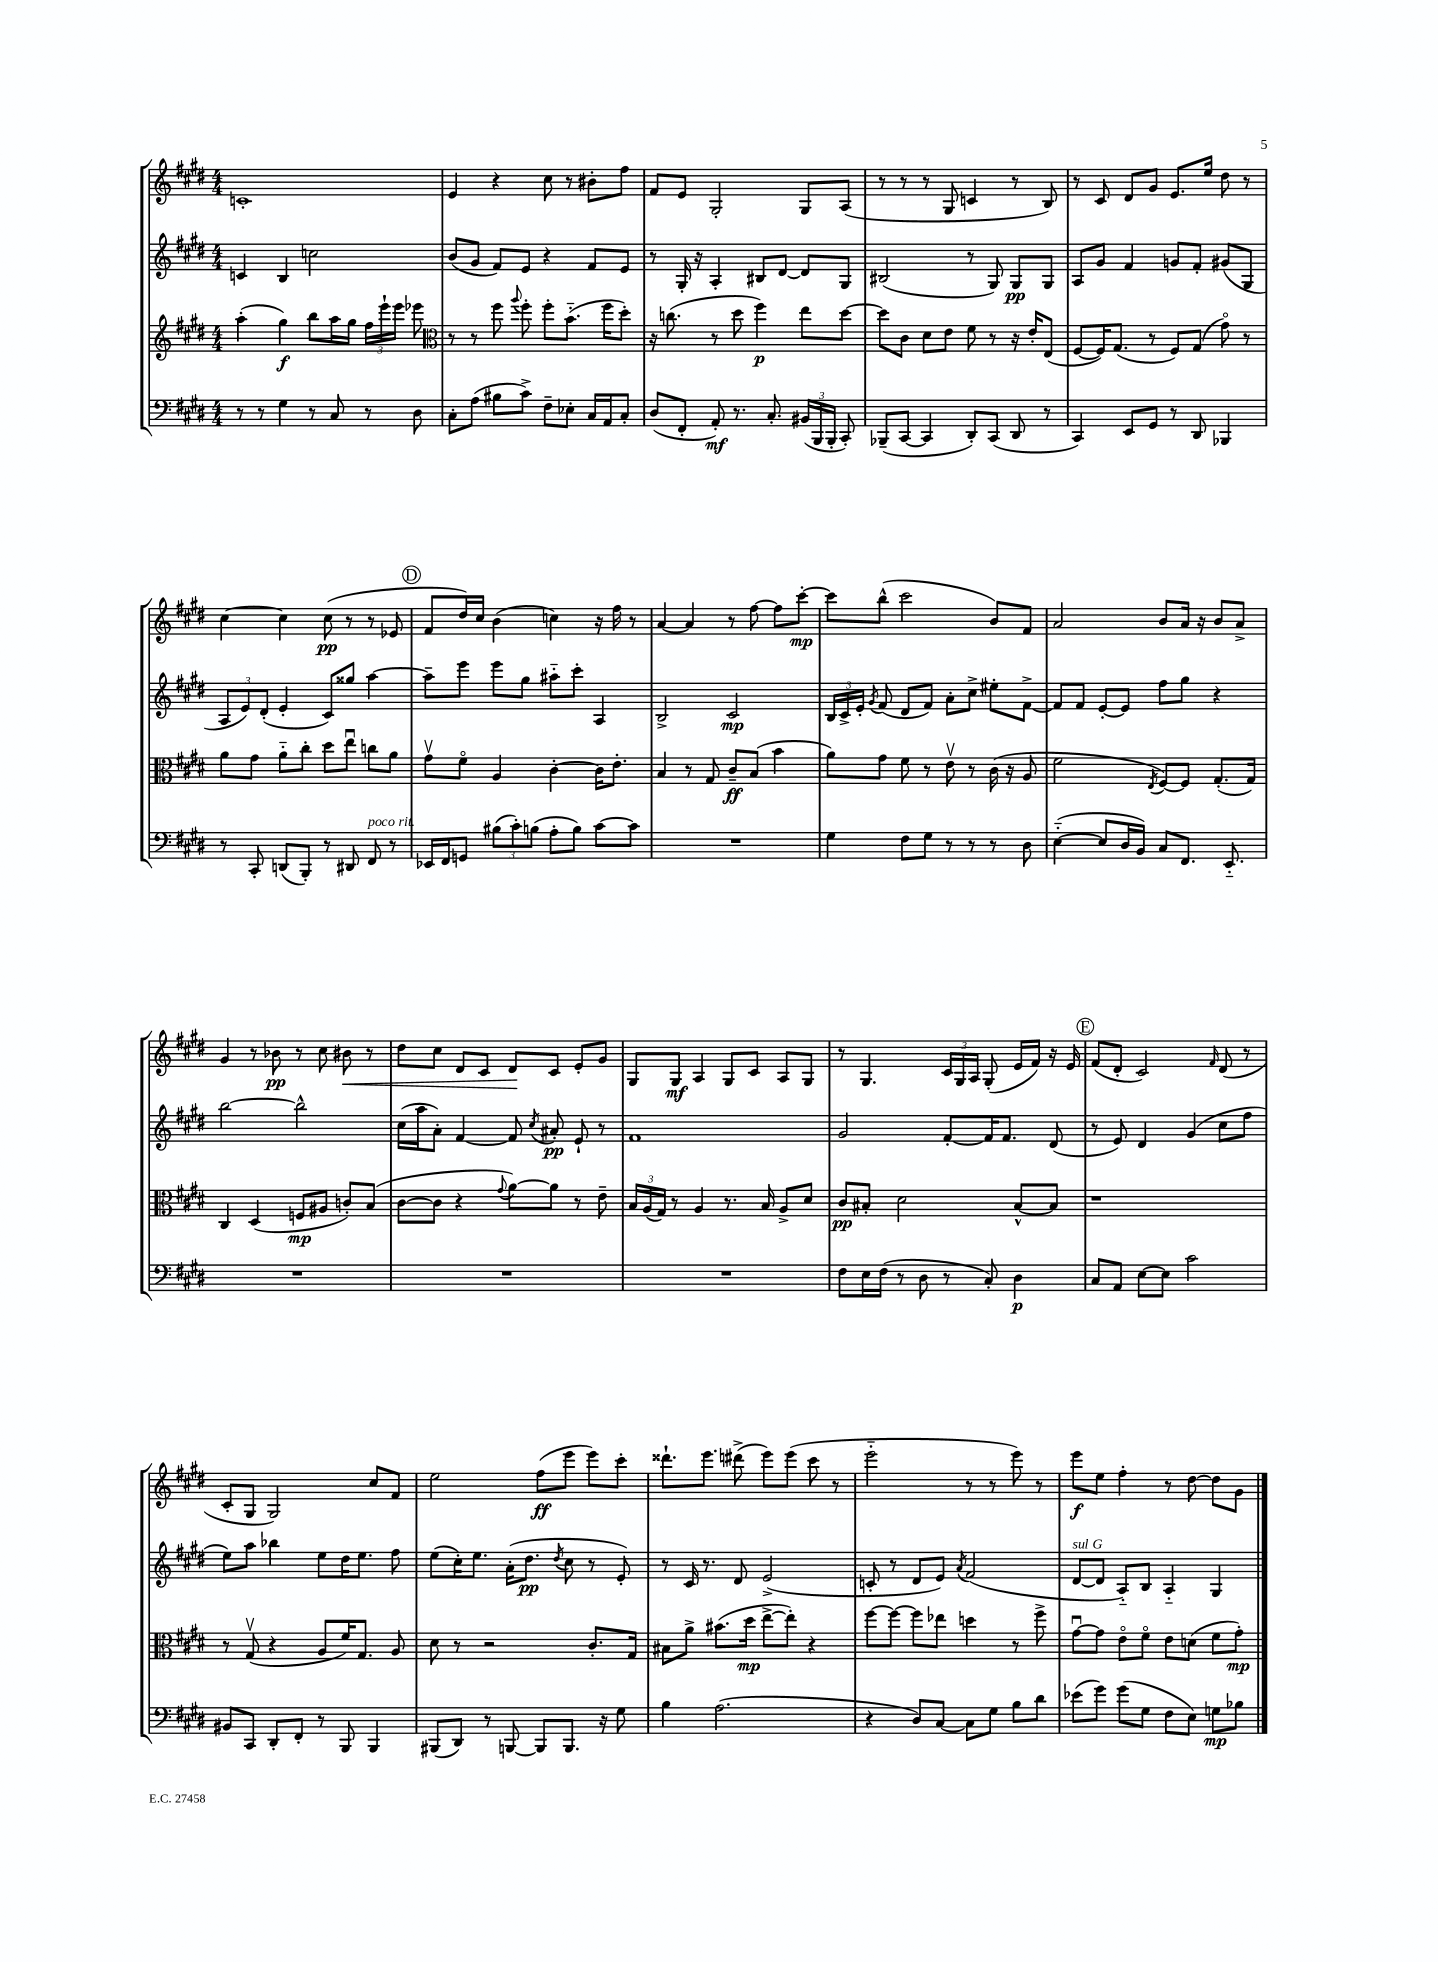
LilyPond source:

<<
\new StaffGroup <<
\new Staff = "s0" {
    \clef treble \key e \major \numericTimeSignature \time 4/4
    \autoBeamOff c'1-. |
    e'4 r4 cis''8 r8 bis'8[-. fis''8] |
    fis'8[ e'8] gis2-. gis8[ a8]( |
    r8 r8 r8 gis8 c'4 r8 b8) |
    r8 cis'8 dis'8[ gis'8] e'8.[ e''16] dis''8 r8 |
    cis''4~ cis''4 cis''8\pp( r8 r8 ees'8 |
    \mark \markup { \circle "D" } fis'8[ dis''16) cis''16] b'4( c''4) r16 fis''16 r8 |
    a'4~ a'4 r8 fis''8~ fis''8[ cis'''8]~-.\mp |
    cis'''8[ b''8]-^( cis'''2 b'8[) fis'8] |
    a'2 b'8[ a'16] r16 b'8[ a'8]-> |
    gis'4 r8 bes'8\pp r8 cis''8 bis'8\< r8 |
    dis''8[ cis''8] dis'8[ cis'8] dis'8[\! cis'8] e'8[-. gis'8] |
    gis8[ gis8]\mf a4 gis8[ cis'8] a8[ gis8] |
    r8 gis4. \tuplet 3/2 { cis'16[ gis16 a16] } gis8-.( e'16[ fis'16]) r16 e'16 |
    \mark \markup { \circle "E" } fis'8[( dis'8]-. cis'2) \grace { fis'16 } dis'8( r8 |
    cis'8[-. gis8] gis2) cis''8[ fis'8] |
    e''2 fis''8[\ff( e'''8] e'''8[) cis'''8]-. |
    disis'''8.[-! e'''8.] dis'''8->( e'''8[) e'''8]( cis'''8 r8 |
    e'''2-_ r8 r8 e'''8) r8 |
    e'''8[\f e''8] fis''4-. r8 dis''8~ dis''8[ gis'8] \bar "|." |
}
\new Staff = "s1" {
    \clef treble \key e \major \numericTimeSignature \time 4/4
    \autoBeamOff c'4 b4 c''2 |
    b'8[( gis'8] fis'8[) e'8] r4 fis'8[ e'8] |
    r8 gis16-. r16 a4-. bis8[ dis'8]~ dis'8[ gis8] |
    bis2( r8 gis8) gis8[\pp gis8] |
    a8[ gis'8] fis'4 g'8[ fis'8]-. gis'8[( gis8] |
    \tuplet 3/2 { a8[ e'8) dis'8]-.( } e'4-. cis'8[) gisis''8] a''4~ |
    \mark \markup { \circle "D" } a''8[-- e'''8] e'''8[ gis''8] ais''8[-_ cis'''8]-. a4 |
    b2-> cis'2\mp |
    \tuplet 3/2 { b16[ cis'16-> e'16]-. } \acciaccatura { gis'8 } fis'8( dis'8[ fis'8]) a'8[-. cis''8]-> eis''8[-. fis'8]~-> |
    fis'8[ fis'8] e'8[~-. e'8] fis''8[ gis''8] r4 |
    b''2~ b''2-^ |
    cis''16[( a''16 a'8]-.) fis'4~ fis'8 \acciaccatura { cis''8 } ais'8-.\pp e'8-! r8 |
    fis'1 |
    gis'2 fis'8[~-. fis'16 fis'8.] dis'8( |
    \mark \markup { \circle "E" } r8 e'8) dis'4 gis'4( cis''8[ fis''8] |
    e''8[) a''8] bes''4 e''8[ dis''16 e''8.] fis''8 |
    e''8[( cis''16-.) e''8.] a'16[-.( dis''8.]\pp \acciaccatura { dis''8 } cis''8 r8 e'8-.) |
    r8 cis'16 r8. dis'8 e'2->( |
    c'8-. r8 dis'8[ e'8]) \acciaccatura { a'8 } fis'2( |
    dis'8[~^\markup { \italic "sul G" } dis'8] a8[-_) b8] a4-_ gis4 \bar "|." |
}
\new Staff = "s2" {
    \clef treble \key e \major \numericTimeSignature \time 4/4
    \autoBeamOff a''4-.( gis''4\f) b''8[ a''16 gis''16] \tuplet 3/2 { fis''16[ e'''16-! e'''16] } ees'''8 |
    \clef alto r8 r8 fis''8 \appoggiatura { a''8 } fis''8-. fis''8[-. b'8.]-_( fis''16[ dis''8]-.) |
    r16 c''8.( r8 dis''8 fis''4\p) e''8[ dis''8]~ |
    dis''8[ cis'8] dis'8[ e'8] fis'8 r8 r16 e'16[-. e8]( |
    fis8[~ fis16) gis8.]( r8 fis8[) gis8]( gis'8\flageolet) r8 |
    a'8[ gis'8] a'8[-_ cis''8]-. dis''8[ e''8]\downbow c''8[ a'8] |
    \mark \markup { \circle "D" } gis'8[\upbow fis'8]\flageolet a4 cis'4~-. cis'16[ e'8.]-. |
    b4 r8 gis8 cis'8[--\ff b8]( b'4 |
    a'8[) gis'8] fis'8 r8 e'8\upbow r8 cis'16( r16 a8 |
    fis'2 \acciaccatura { e8 } fis8[~) fis8] gis8.[-.( gis16]) |
    cis4 dis4( f8[\mp ais8] c'8[-.) b8]( |
    cis'8[~ cis'8] r4 \appoggiatura { gis'8 } a'8[~) a'8] r8 e'8-- |
    \tuplet 3/2 { b16[ a16( gis16]) } r8 a4 r8. b16 a8[-> dis'8] |
    cis'8[\pp bis8]-. dis'2 bis8[~-^ bis8] |
    \mark \markup { \circle "E" } r1 |
    r8 gis8\upbow( r4 a8[ fis'16) gis8.] a8 |
    dis'8 r8 r2 cis'8.[-. gis16] |
    bis8[ a'8]-> bis'8.[( dis''16]\mp e''8[~-> e''8]-.) r4 |
    fis''8[~ fis''8]~ fis''8[ ees''8] d''4 r8 fis''8-> |
    gis'8[~\downbow gis'8] e'8[\flageolet fis'8]\flageolet e'8[ d'8]( fis'8[ gis'8]-.\mp) \bar "|." |
}
\new Staff = "s3" {
    \clef bass \key e \major \numericTimeSignature \time 4/4
    \autoBeamOff r8 r8 gis4 r8 cis8 r8 dis8 |
    cis8[-. a8]( bis8[ cis'8]->) fis8[-- ees8]-. cis16[ a,16 cis8]-. |
    dis8[( fis,8]-. a,8-.\mf) r8. cis8.-. \tuplet 3/2 { bis,16[( b,,16 b,,16]-. } cis,8-.) |
    bes,,8[--( cis,8]~ cis,4 dis,8[-.) cis,8]( dis,8 r8 |
    cis,4) e,8[ gis,8] r8 dis,8 bes,,4 |
    r8 cis,8-. d,8[( b,,8]-.) r8 dis,8 fis,8^\markup { \italic "poco rit." } r8 |
    \mark \markup { \circle "D" } ees,16[ fis,16 g,8] \tuplet 3/2 { bis8[( cis'8-.) b8]( } a8[-. b8]) cis'8[~ cis'8] |
    R1 |
    gis4 fis8[ gis8] r8 r8 r8 dis8 |
    e4~-_( e8[ dis16 b,16]) cis8[ fis,8.] e,8.-_ |
    R1 |
    R1 |
    R1 |
    fis8[ e16 fis16]( r8 dis8 r8 cis8-.) dis4\p |
    \mark \markup { \circle "E" } cis8[ a,8] e8[~ e8] cis'2 |
    bis,8[ cis,8] dis,8[-. fis,8]-. r8 b,,8 b,,4 |
    bis,,8[( dis,8]) r8 b,,8~ b,,8[ b,,8.] r16 gis8 |
    b4 a2.( |
    r4 dis8[) cis8]~ cis8[ gis8] b8[ dis'8] |
    ees'8[( gis'8]) gis'8[( gis8] fis8[ e8]) g8[\mp bes8] \bar "|." |
}
>>
>>
\layout { \context { \Score \remove "Bar_number_engraver" } }
